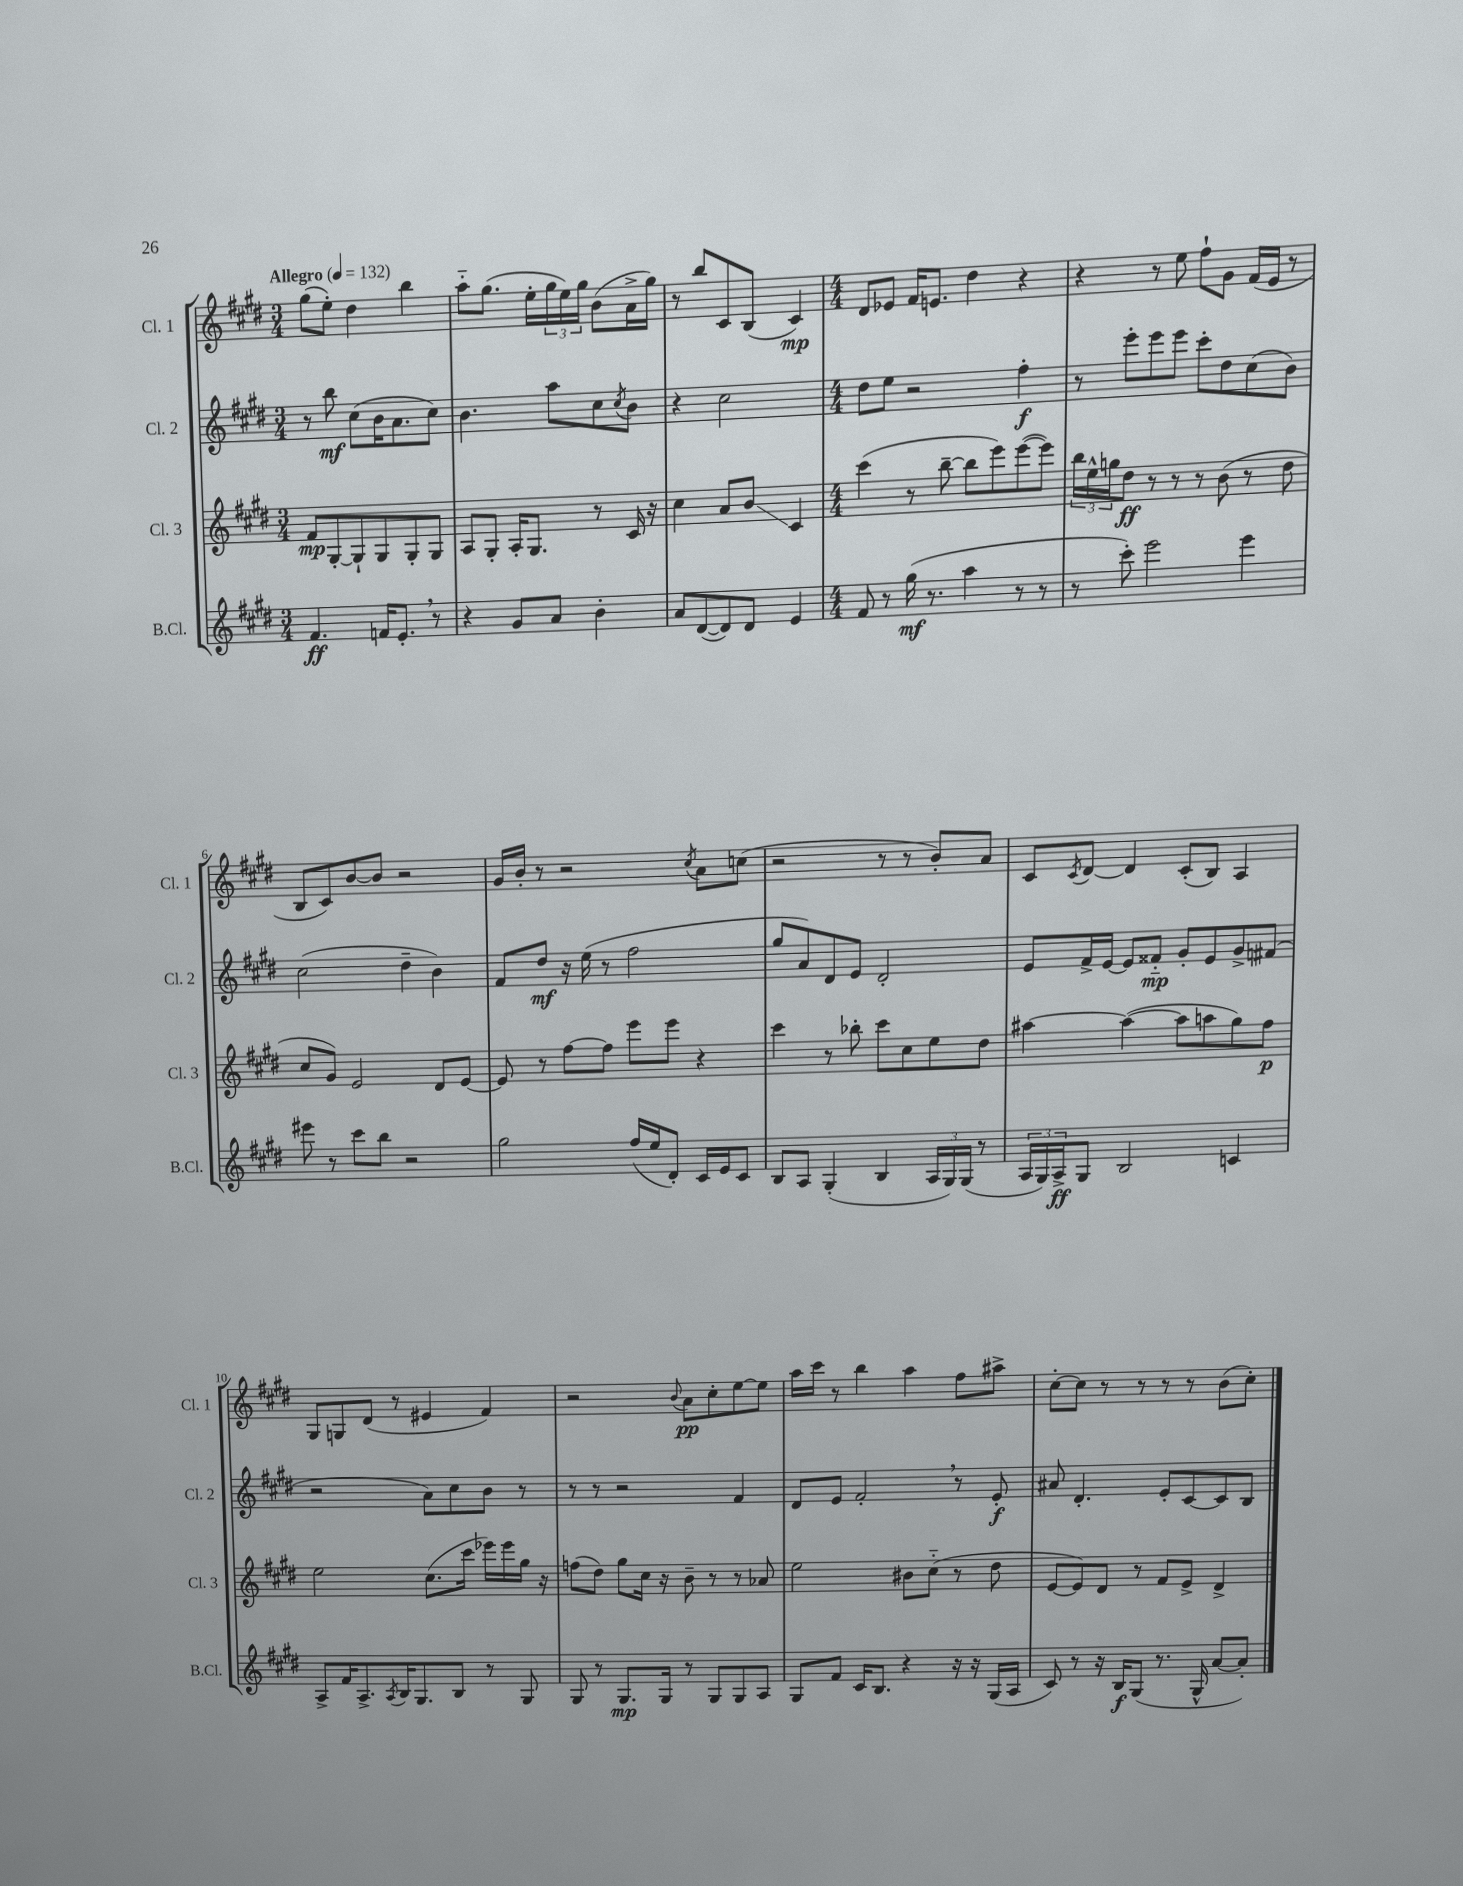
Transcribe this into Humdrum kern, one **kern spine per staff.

**kern	**kern	**kern	**kern
*staff4	*staff3	*staff2	*staff1
*clefG2	*clefG2	*clefG2	*clefG2
*k[f#c#g#d#]	*k[f#c#g#d#]	*k[f#c#g#d#]	*k[f#c#g#d#]
*M3/4	*M3/4	*M3/4	*M3/4
*MM132	*MM132	*MM132	*MM132
4.f#	8f#	8r	(8gg#
.	[8G#'	8bb	8ee')
.	8G#`]	(8cc#	4dd#
16f	8G#	16b	.
8.e'	.	8.a	.
.	8G#'	.	4bb
8r	8G#	8cc#)	.
=	=	=	=
4r	8A	4.b	8aa'~
.	8G#'	.	(8.gg#
8g#	16A'	.	.
.	8.G#	.	16ee'
8a	.	8aa	24gg#
.	.	.	24ee)
.	.	.	24gg#
4b'	8r	8cc#	(8b
.	.	8qcc#	.
.	16c#	8b	16a^
.	16r	.	16gg#)
=	=	=	=
8a	4cc#	4r	8r
([8d#	.	.	8bb
8d#])	8a	2cc#	8c#
8d#	8b	.	(8B
4e	4c#	.	4c#)
=	=	=	=
*M4/4	*M4/4	*M4/4	*M4/4
8f#	(4ccc#	8dd#	8d#
8r	.	8ee	8e-
(16gg#	8r	2r	16f#
8.r	.	.	8.e
.	[8bb~	.	.
4aa	8bb]	.	4dd#
.	8eee)	.	.
8r	([8eee	4ff#'	4r
8r	8eee])	.	.
=	=	=	=
8r	24bb	8r	4r
.	24ee^^	.	.
.	24gg	.	.
8ccc#')	8dd#	8eee'	.
2eee	8r	8eee	8r
.	8r	8eee	8ee
.	8r	8ccc#'	8ff#`
.	(8b	8dd#	8g#
4eee	8r	(8cc#	(16f#
.	.	.	16e
.	8dd#	8b)	8r
=	=	=	=
8eee#	8cc#	(2cc#	8B
8r	8g#)	.	8c#)
8ccc#	2e	.	[8b
8bb	.	.	8b]
2r	.	4dd#~	2r
.	8d#	4b)	.
.	[8e	.	.
=	=	=	=
2gg#	8e]	8f#	16g#
.	.	.	16b'
.	8r	8dd#	8r
.	[8ff#	16r	2r
.	.	(16ee	.
.	8ff#]	8r	.
(16ff#	8eee	2ff#	.
16ee	.	.	.
8d#')	8eee	.	.
.	.	.	8qcc#
16c#	4r	.	8a
16e	.	.	.
8c#	.	.	(8cc
=	=	=	=
8B	4ccc#	8gg#	2r
8A	.	8a)	.
(4G#'	8r	8d#	.
.	8bb-'	8e	.
4B	8ccc#	2d#'	8r
.	8cc#	.	8r
24A	8ee	.	8b')
24G#)	.	.	.
(24G#	.	.	.
8r	8dd#	.	8a
=	=	=	=
24A	[4aa#	8e	8c#
24G#)	.	.	.
24A^	.	.	.
.	.	.	8qc#
8G#	.	16f#^	[8d#
.	.	[16e	.
2B	(4aa#_	8e]	4d#]
.	.	8f##'~	.
.	8aa#]	8g#'	(8c#'
.	8aa	8e	8B)
4c	8gg#)	8g#^	4A
.	8ff#	(8f#	.
=	=	=	=
8A^	2ee	2r	8G#
16f#	.	.	8G
8.A^	.	.	.
.	.	.	(8d#
8qA	.	.	.
16B	.	.	8r
8.G#	.	.	.
.	(8.cc#	8a)	4e#
8B	.	8cc#	.
.	16ccc#	.	.
8r	16eee-)	8b	4f#)
.	16eee-	.	.
8G#	16gg#	8r	.
.	16r	.	.
=	=	=	=
8G#	(8ff	8r	2r
8r	8dd#)	8r	.
8.G#	8gg#	2r	.
.	16cc#	.	.
16G#	16r	.	.
.	.	.	8qqb
8r	8b~	.	8a
8G#	8r	.	8cc#'
8G#	8r	4f#	[8ee
8A	8a-	.	8ee]
=	=	=	=
8G#	2ee	8d#	16aa
.	.	.	16ccc#
8f#	.	8e	8r
16c#	.	2f#'	4bb
8.B	.	.	.
4r	8b#	.	4aa
.	(8cc#'~	.	.
16r	8r	8r	8ff#
16r	.	.	.
(16G#	8dd#	8e'	8aa#^
16A	.	.	.
=	=	=	=
8c#)	[8e	8a#	[8cc#'
8r	8e])	4.d#'	8cc#]
16r	8d#	.	8r
16B	.	.	.
(8G#	8r	.	8r
8.r	8f#	8e'	8r
.	8e^	[8c#	8r
16G#^^	.	.	.
[8a	4d#^	8c#]	(8b
8a'])	.	8B	8cc#')
==	==	==	==
*-	*-	*-	*-
